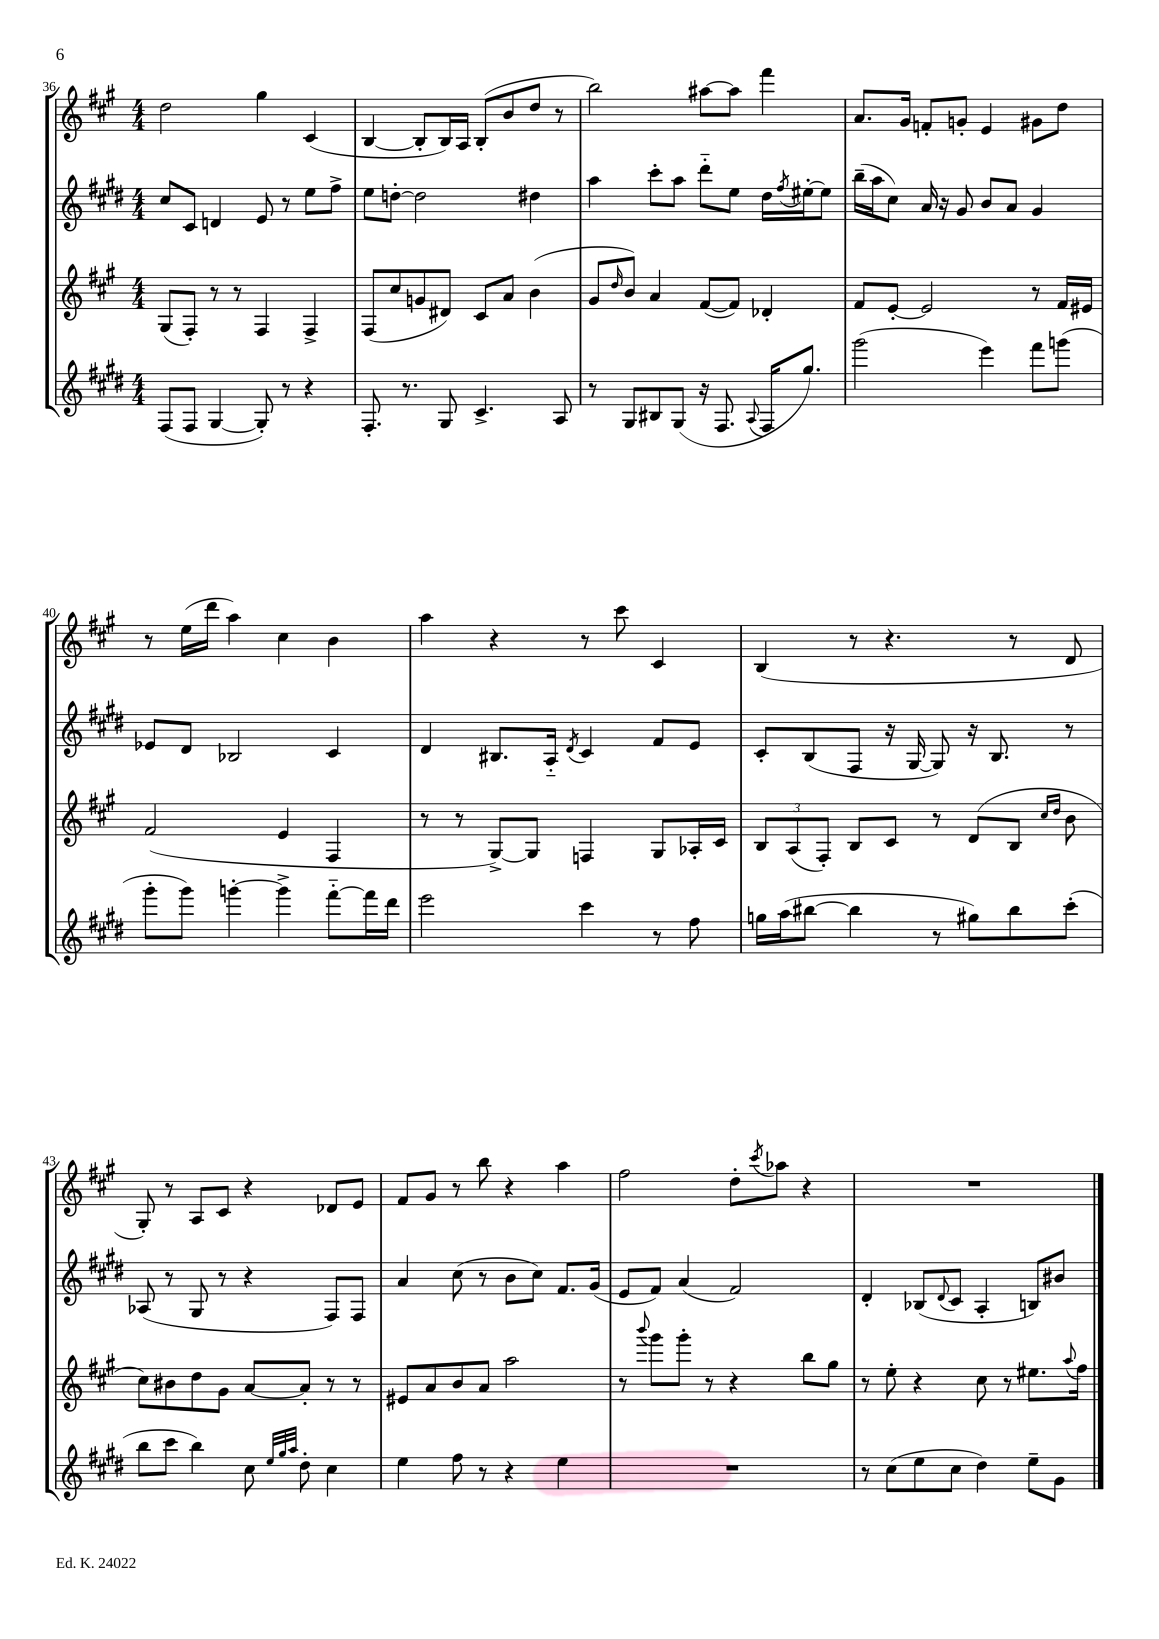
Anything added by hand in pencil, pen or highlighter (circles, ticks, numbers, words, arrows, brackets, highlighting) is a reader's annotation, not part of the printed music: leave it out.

**kern	**kern	**kern	**kern
*staff4	*staff3	*staff2	*staff1
*clefG2	*clefG2	*clefG2	*clefG2
*k[f#c#g#d#]	*k[f#c#g#]	*k[f#c#g#d#]	*k[f#c#g#]
*M4/4	*M4/4	*M4/4	*M4/4
(8F#	(8G#	8cc#	2dd
8F#	8F#')	8c#	.
[4G#	8r	4d	.
.	8r	.	.
8G#'])	4F#	8e	4gg#
8r	.	8r	.
4r	4F#^	8ee	(4c#
.	.	8ff#^	.
=	=	=	=
8.F#'	(8F#	8ee	[4B
.	8cc#	[8dd'	.
8.r	.	.	.
.	8g	2dd]	8B']
8G#	8d#)	.	16B)
.	.	.	16A
4.c#^	8c#	.	(8B'
.	8a	.	8b
.	(4b	4dd#	8dd
8A	.	.	8r
=	=	=	=
8r	8g#	4aa	2bb)
.	16qqdd	.	.
8G#	8b)	.	.
8B#	4a	8ccc#'	.
(8G#	.	8aa	.
16r	([8f#	8ddd#'~	[8aa#
8.F#	.	.	.
.	8f#])	8ee	8aa#]
8qqA	.	.	.
16F#	4d-'	16dd#	4fff#
.	.	8qff#	.
8.gg#)	.	[16ee#'	.
.	.	8ee#]	.
=	=	=	=
(2ggg#	8f#	(16bb~	8.a
.	.	16aa	.
.	[8e'	8cc#)	.
.	.	.	16g#
.	2e]	16a	8f'
.	.	16r	.
.	.	8g#	8g'
4eee)	.	8b	4e
.	.	8a	.
8fff#	8r	4g#	8g#
(8ggg	16f#	.	8dd
.	16e#	.	.
=	=	=	=
8ggg#'	(2f#	8e-	8r
8ggg#)	.	8d#	(16ee
.	.	.	16ddd
[4ggg'	.	2B-	4aa)
4ggg^]	4e	.	4cc#
[8fff#'~	4F#	4c#	4b
16fff#]	.	.	.
16ddd#	.	.	.
=	=	=	=
2eee	8r	4d#	4aa
.	8r	.	.
.	[8G#^)	8.B#	4r
.	8G#]	.	.
.	.	16A'~	.
.	.	8qd#	.
4ccc#	4F	4c#	8r
.	.	.	8ccc#
8r	8G#	8f#	4c#
8ff#	16A-'	8e	.
.	16c#	.	.
=	=	=	=
16gg	12B	8c#'	(4B
(16aa	.	.	.
.	(12A	.	.
[8bb#	.	(8B	.
.	12F#')	.	.
4bb#]	8B	8F#	8r
.	8c#	16r	4.r
.	.	[16G#	.
8r	8r	8G#])	.
8gg#)	(8d	16r	.
.	.	8.B	.
8bb#	8B	.	8r
.	16qqcc#	.	.
.	16qqdd	.	.
(8ccc#'	8b	8r	8d
=	=	=	=
8bb	8cc#)	(8A-	8G#')
8ccc#	8b#	8r	8r
4bb)	8dd	8G#	8A
.	8g#	8r	8c#
8cc#	[8a	4r	4r
32qqee	.	.	.
32qqgg#	.	.	.
32qqaa	.	.	.
8dd#'	8a']	.	.
4cc#	8r	8F#)	8d-
.	8r	8F#	8e
=	=	=	=
4ee	8e#	4a	8f#
.	8a	.	8g#
8ff#	8b	(8cc#	8r
8r	8a	8r	8bb
4r	2aa	8b	4r
.	.	8cc#)	.
4ee	.	8.f#	4aa
.	.	(16g#	.
=	=	=	=
1r	8r	8e	2ff#
.	8qqbbb	.	.
.	8ggg#	8f#)	.
.	8ggg#'	(4a	.
.	8r	.	.
.	4r	2f#)	8dd'
.	.	.	8qccc#
.	.	.	8aa-
.	8bb	.	4r
.	8gg#	.	.
=	=	=	=
8r	8r	4d#'	1r
(8cc#	8ee'	.	.
8ee	4r	(8B-	.
.	.	8qqd#	.
8cc#	.	8c#	.
4dd#)	8cc#	4A'	.
.	8r	.	.
8ee~	8.ee#	8B)	.
8g#	.	8b#	.
.	8qqaa	.	.
.	16ff#	.	.
==	==	==	==
*-	*-	*-	*-
